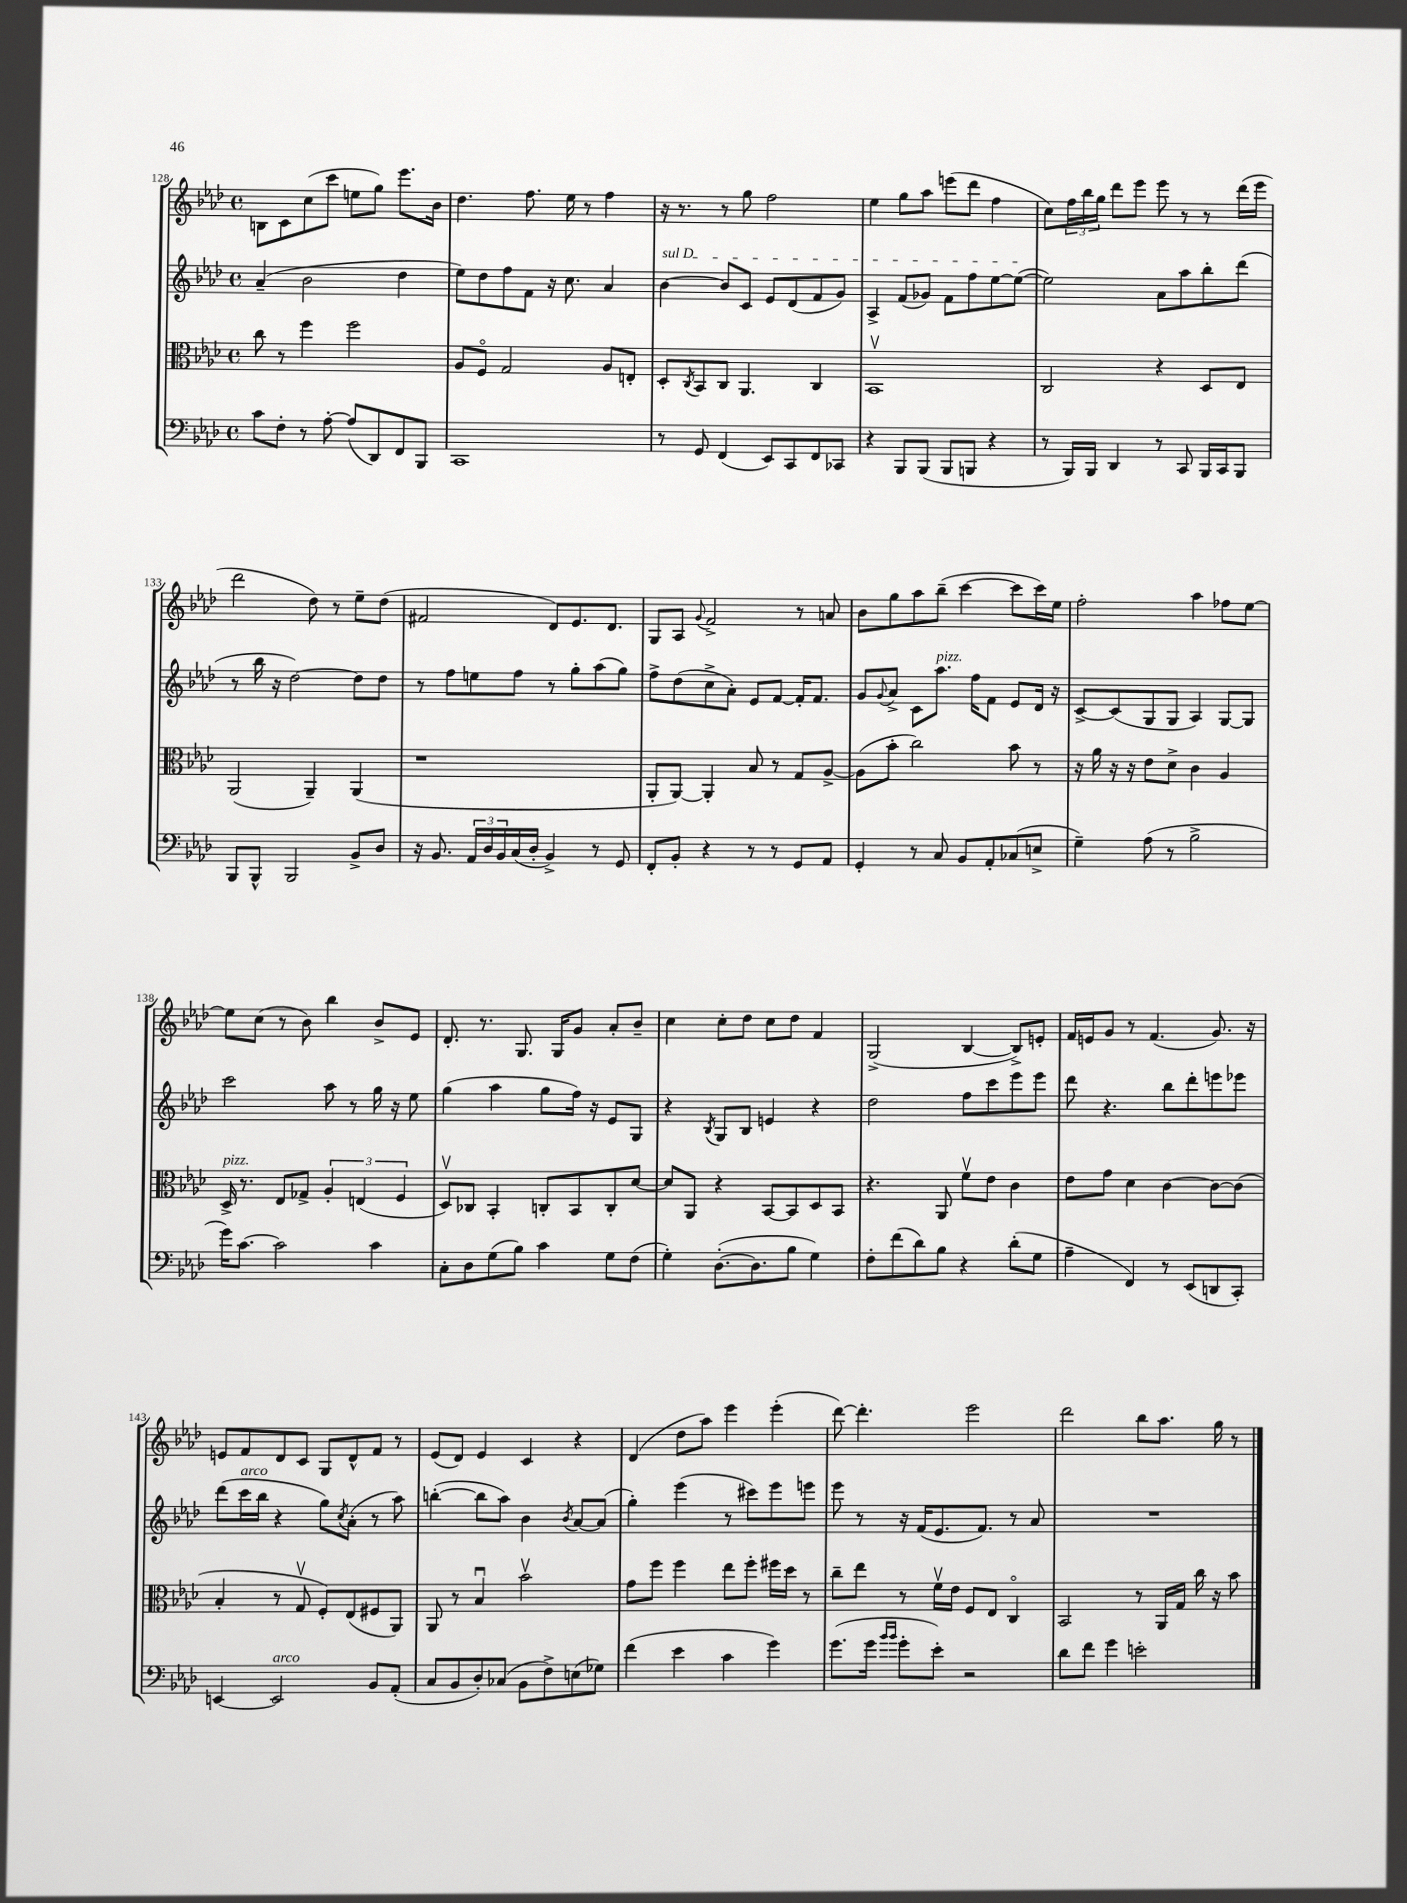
<<
\new StaffGroup <<
\new Staff = "s0" {
    \clef treble \key aes \major \defaultTimeSignature \time 4/4
    b8 c'8 c''8( c'''8 e''8 g''8) ees'''8. bes'16 |
    des''4. f''8. ees''16 r8 f''4 |
    r16 r8. r8 g''8 f''2 |
    ees''4 g''8 aes''8 e'''8( des'''8 f''4 |
    c''8) \tuplet 3/2 { f''16 bes''16 g''16 } des'''8 ees'''8 ees'''8 r8 r8 des'''16( ees'''16 |
    des'''2 des''8) r8 ees''8-- des''8( |
    fis'2 des'8) ees'8. des'8. |
    g8 aes8 \appoggiatura { g'8 } f'2-> r8 a'8 |
    bes'8 g''8 aes''8 bes''8--( c'''4~ c'''8 c'''16) ees''16 |
    f''2-. aes''4 fes''8 ees''8~ |
    ees''8 c''8( r8 bes'8) bes''4 bes'8-> ees'8 |
    des'8.-. r8. g8. g16 g'8 aes'8-. bes'8-- |
    c''4 c''8-. des''8 c''8 des''8 f'4 |
    g2->( bes4~ bes8->) e'8-. |
    f'16 e'16 g'8 r8 f'4.( g'8.) r16 |
    e'8 f'8 des'8 c'8 g8 des'8-^ f'8 r8 |
    ees'8( des'8) ees'4 c'4 r4 |
    des'4( des''8 aes''8) ees'''4 ees'''4-.( |
    des'''8~) des'''4.-. ees'''2 |
    des'''2 bes''8 aes''8. g''16 r8 \bar "|." |
}
\new Staff = "s1" {
    \clef treble \key aes \major \defaultTimeSignature \time 4/4
    aes'4--( bes'2 des''4 |
    ees''8) des''8 f''8 f'8 r16 c''8. aes'4 |
    \once \override TextSpanner.bound-details.left.text = \markup { \italic "sul D" } bes'4~\startTextSpan bes'8 c'8 ees'8 des'8( f'8 g'8) |
    aes4-> f'8( ges'8) f'8 f''8 ees''8~ ees''8~\stopTextSpan( |
    ees''2) aes'8 aes''8 bes''8-. des'''8( |
    r8 bes''16 r16 des''2~) des''8 des''8 |
    r8 f''8 e''8 f''8 r8 g''8-. aes''8( g''8) |
    f''8-> des''8( c''8-> aes'8-.) ees'8 f'8~ f'16-. f'8. |
    g'8 \appoggiatura { g'8 } aes'8-> c'8 aes''8.^\markup { \italic "pizz." } f''16 f'8 ees'8 des'16 r16 |
    c'8~-> c'8( g8 g8 aes4) g8~ g8 |
    c'''2 aes''8 r8 g''16 r16 ees''8 |
    g''4( aes''4 g''8 f''16) r16 ees'8 g8 |
    r4 \acciaccatura { bes8 } g8 bes8 e'4 r4 |
    des''2 f''8 c'''8 ees'''8 ees'''8 |
    des'''8 r4. bes''8 des'''8-. e'''8 ees'''8 |
    des'''8( c'''16^\markup { \italic "arco" } bes''16 r4 g''8) \acciaccatura { c''8 } aes'8-.( r8 aes''8) |
    b''4~-.( b''8 aes''8) bes'4 \acciaccatura { bes'8 } aes'8~ aes'8( |
    g''4-.) ees'''4( r8 cis'''8) ees'''8 e'''8 |
    ees'''8 r8 r16 f'16( ees'8. f'8.) r8 aes'8 |
    R1 \bar "|." |
}
\new Staff = "s2" {
    \clef alto \key aes \major \defaultTimeSignature \time 4/4
    c''8 r8 f''4 f''2 |
    aes8 f8\flageolet g2 aes8 e8-. |
    des8-. \acciaccatura { c8 } bes,8 c8 aes,4. c4 |
    bes,1\upbow |
    c2 r4 des8 ees8 |
    aes,2( aes,4--) aes,4( |
    r1 |
    aes,8-. aes,8~) aes,4-. bes8 r8 g8 aes8~-> |
    aes8( bes'8-. c''2) bes'8 r8 |
    r16 aes'16 r16 r16 ees'8 des'8-> c'4 aes4 |
    des16->^\markup { \italic "pizz." } r8. ees8 ges8-> \tuplet 3/2 { aes4-. e4( f4 } |
    des8\upbow) ces8 bes,4-. c8-. bes,8 c8-. des'8~ |
    des'8 aes,8 r4 bes,8~ bes,8 des8 bes,8 |
    r4. aes,8 f'8\upbow ees'8 c'4 |
    ees'8 g'8 des'4 c'4~ c'8~ c'8( |
    bes4-. r8 g8\upbow f8-.) ees8( fis8 aes,8) |
    aes,8 r8 bes4\downbow bes'2\upbow |
    g'8 f''8 f''4 ees''8 f''8-. fis''16 des''16 r8 |
    c''8-- ees''8 r8 f'16\upbow ees'16 f8 ees8 c4\flageolet |
    bes,2 r8 aes,16 g16 c''16 r16 bes'8 \bar "|." |
}
\new Staff = "s3" {
    \clef bass \key aes \major \defaultTimeSignature \time 4/4
    c'8 f8-. r8 aes8~-. aes8( des,8) f,8 bes,,8 |
    c,1 |
    r8 g,8 f,4( ees,8) c,8 f,8 ces,8 |
    r4 bes,,8 bes,,8( bes,,8 b,,8 r4 |
    r8 bes,,16) bes,,16 des,4 r8 c,8 bes,,16 c,16 bes,,8 |
    bes,,8 bes,,8-^ bes,,2 bes,8-> des8 |
    r16 bes,8. \tuplet 3/2 { aes,16 des16 bes,16 } c16( des16-. bes,4->) r8 g,8 |
    f,8-. bes,8-. r4 r8 r8 g,8 aes,8 |
    g,4-. r8 c8 bes,8 aes,8-. ces8( e8-> |
    g4--) aes8( r8 bes2-> |
    g'16) c'8.~ c'2 c'4 |
    c8-. des8 g8( bes8) c'4 g8 f8( |
    g4-.) des8.~-.( des8. bes8 g4) |
    f8-. f'8( des'8) bes8 r4 des'8-.( g8 |
    aes4-- f,4) r8 ees,8( d,8 c,8-.) |
    e,4~ e,2^\markup { \italic "arco" } bes,8 aes,8-.( |
    c8 bes,8 des8-.) ces8( bes,8 f8->) e8( ges8) |
    f'4( ees'4 c'4 g'4) |
    g'8.( g'16 \grace { bes'16 bes'16 } g'8-. ees'8-.) r2 |
    des'8 f'8 g'4 e'2-. \bar "|." |
}
>>
>>
\layout { \context { \Score currentBarNumber = #128 } }
